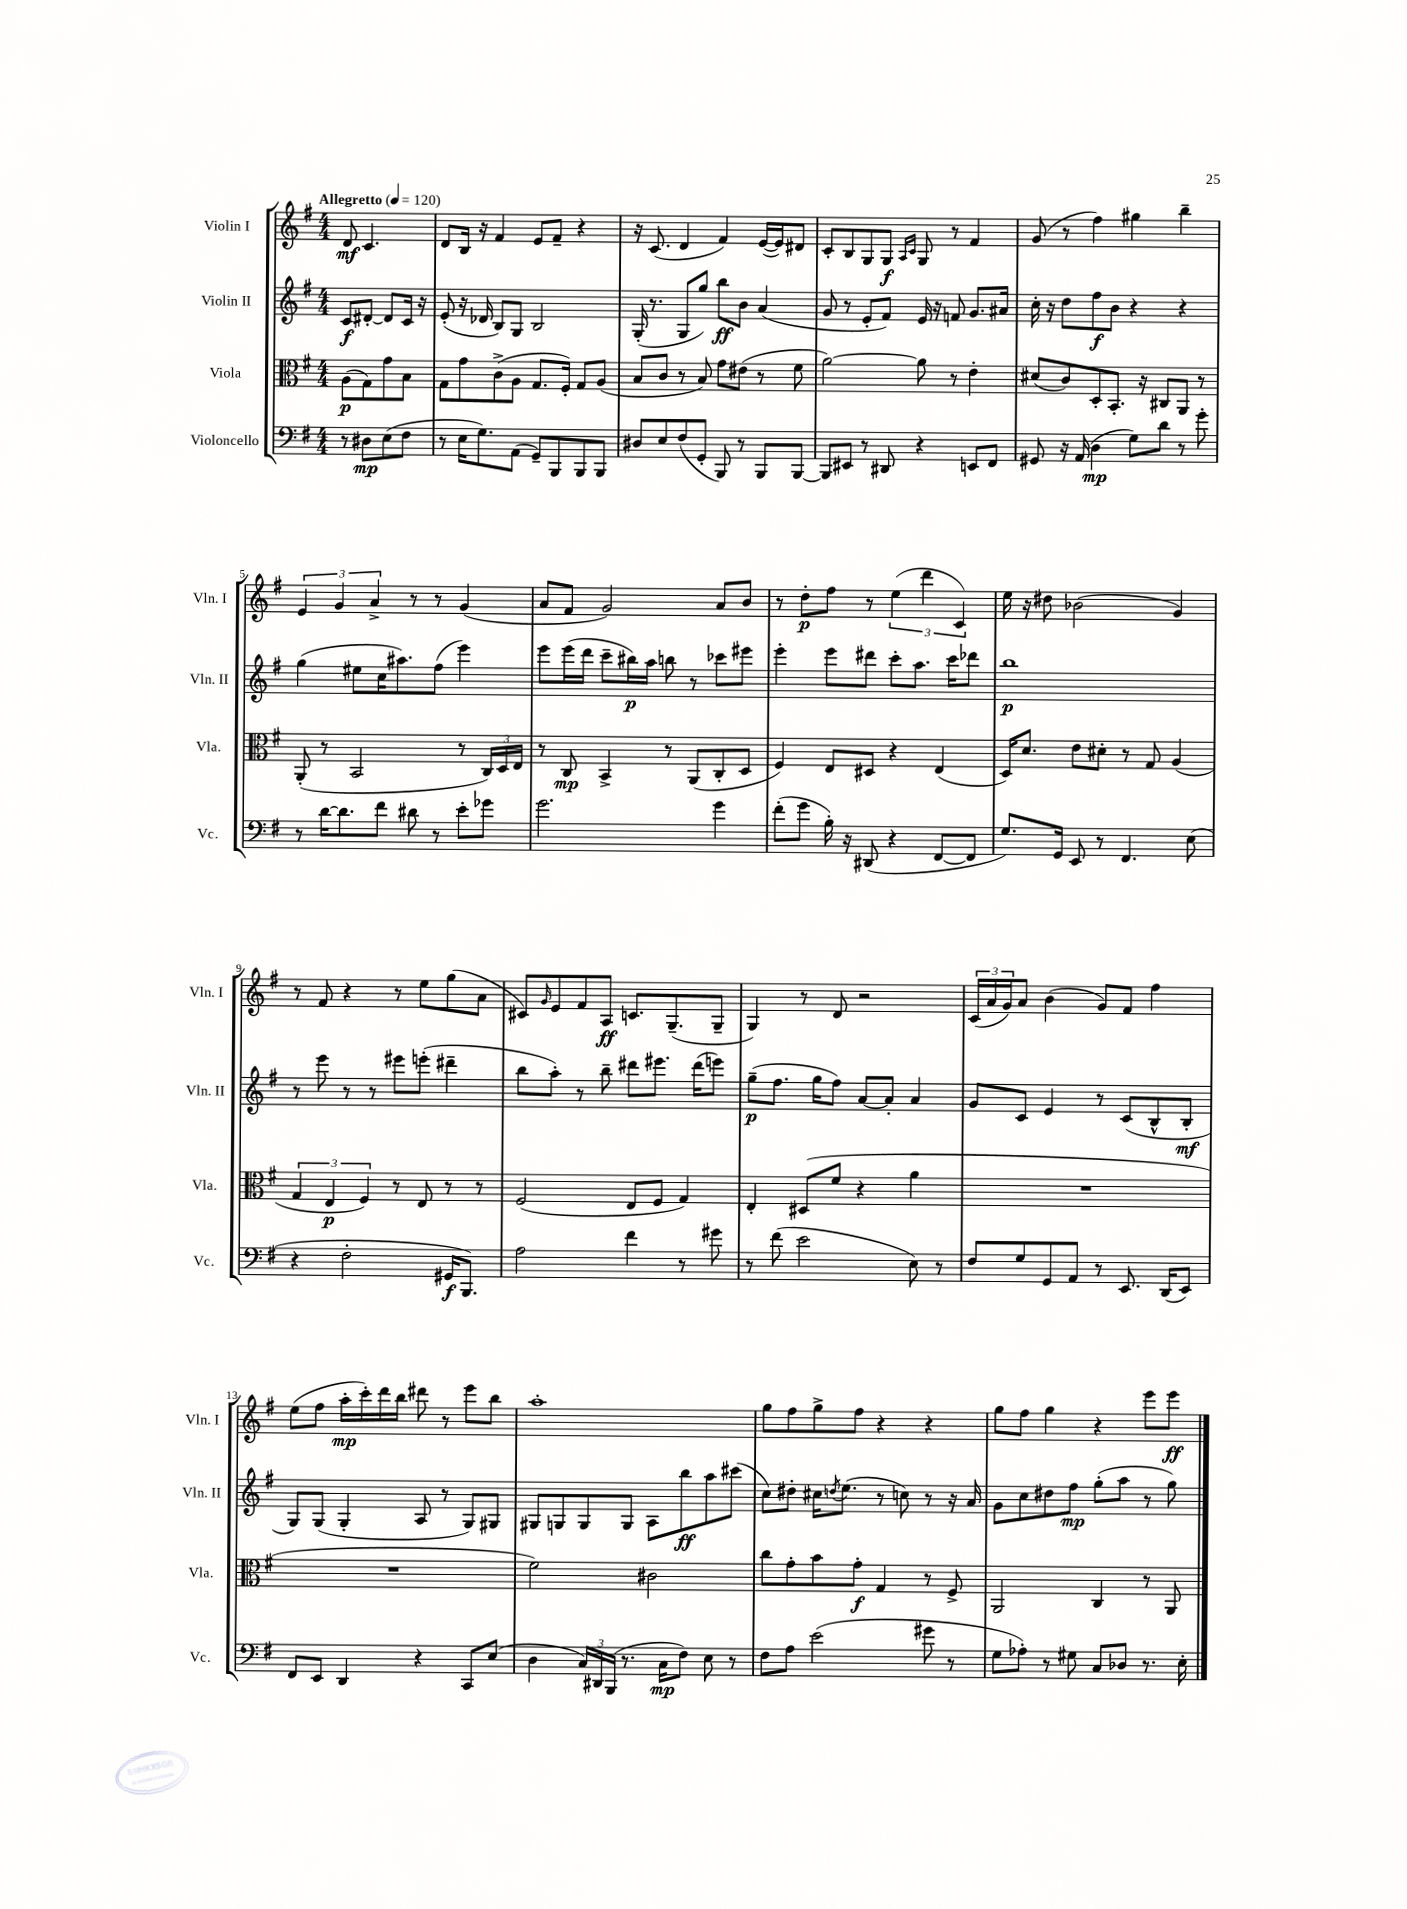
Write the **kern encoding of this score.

**kern	**kern	**kern	**kern
*staff4	*staff3	*staff2	*staff1
*clefF4	*clefC3	*clefG2	*clefG2
*k[f#]	*k[f#]	*k[f#]	*k[f#]
*M4/4	*M4/4	*M4/4	*M4/4
*MM120	*MM120	*MM120	*MM120
8r	(8A	8c	8d
8D#	8G)	[8d#'	4.c
(8E	8g	8d#]	.
8F#	8B	16c	.
.	.	16r	.
=	=	=	=
8r	8G	(8e'	8d
16E	8g	16r	16B
8.G)	.	16d-	16r
.	(8c^	8B)	4f#
(8AA	8A	8G	.
8GG~)	8.G	2B	8e
8BBB	.	.	8f#~
.	16F#')	.	.
8BBB	8G	.	4r
8BBB	(8A	.	.
=	=	=	=
8D#	8B	(16G'	16r
.	.	8.r	(8.c
8E	8c	.	.
(8F#	8r	8G	4d
8GG'	8B)	8gg)	.
8BBB)	8g	8bb	4f#)
8r	(8e#	8b	.
8BBB	8r	(4a	([16e
.	.	.	16e])
[8BBB	8f#	.	8d#
=	=	=	=
8BBB]	[2a)	8g	8c'
8EE#	.	8r	8B
8r	.	8e'	8G
8DD#	.	8f#)	8G
.	.	.	16qqA
.	.	.	16qqc
4r	8a]	16e	8G
.	.	16r	.
.	8r	8f	8r
8EE	4e'	8.g	4f#
8FF#	.	.	.
.	.	16a#	.
=	=	=	=
8GG#	(8d#	16cc'	(8g
.	.	16r	.
16r	8c)	8dd	8r
(16AA	.	.	.
4D	8D'	8ff#	4ff#)
.	8.BB'	8b	.
8G)	.	4r	4gg#
.	16r	.	.
8d	8C#	.	.
8r	8AA	4r	4bb~
8g'	8r	.	.
=	=	=	=
8r	(8AA'	(4gg	6e
[16d	8r	.	.
.	.	.	6g
8.d]	.	.	.
.	2BB	8ee#	.
.	.	.	6a^
8f#	.	16cc	.
.	.	8.aa#)	.
8d#	.	.	8r
8r	.	(8ff#	8r
8e'	8r	4eee)	(4g
8g-	24C)	.	.
.	24D	.	.
.	24E	.	.
=	=	=	=
2.g	8r	8eee	8a
.	8C	(16eee	8f#
.	.	16ddd	.
.	4BB^	8ccc~	2g)
.	.	16bb#)	.
.	.	16aa	.
.	8r	8bb	.
.	(8AA	8r	.
4g	8C'	8ccc-	8a
.	8D	8eee#	8b
=	=	=	=
(8f#'	4F#)	4eee'	8r
8g	.	.	8dd'
16B')	8E	8eee	8ff#
16r	.	.	.
(8DD#	8D#	8ddd#	8r
4r	4r	8ccc'	(6ee
.	.	8.aa	.
.	.	.	6ddd
[8FF#	(4E	.	.
.	.	16ccc	.
.	.	.	6c)
8FF#]	.	8ddd-	.
=	=	=	=
8.G)	16D)	1bb	16ee
.	8.d	.	16r
.	.	.	8dd#
16GG	.	.	.
8EE	8e	.	(2b-
8r	8d#'	.	.
4.FF#	8r	.	.
.	8G	.	.
.	(4A	.	4g)
(8E	.	.	.
=	=	=	=
4r	6G	8r	8r
.	.	8eee	8f#
.	6E	.	.
2F#'	.	8r	4r
.	6F#)	.	.
.	.	8r	.
.	8r	8eee#	8r
.	8E	(8eee'	8ee
16GG#	8r	4ddd#~	(8gg
8.BBB)	.	.	.
.	8r	.	8a
=	=	=	=
2A	(2F#	8bb	8c#)
.	.	.	16qqg
.	.	8aa')	8e
.	.	8r	8f#
.	.	8bb~	8A
4f#	8E	8ddd#	8.c
.	8F#	8.eee#	.
.	.	.	(8.G~
8r	4G)	.	.
.	.	(16ddd#	.
8g#	.	8eee)	8G~
=	=	=	=
8r	4E'	(8gg~	4G)
(8f#	.	8.ff#	.
2e	(8D#	.	8r
.	.	16gg	.
.	8f#	8ff#)	8d
.	4r	[8a	2r
.	.	8a']	.
8E)	4a	4a	.
8r	.	.	.
=	=	=	=
8F#	1r	8g	(24c
.	.	.	24a
.	.	.	24g)
8G	.	8c	8a
8GG	.	4e	(4b
8AA	.	.	.
8r	.	8r	8g)
8.EE	.	(8c	8f#
.	.	8B^^	4ff#
(16DD	.	.	.
8EE)	.	8B'	.
=	=	=	=
8FF#	1r	8G)	(8ee
8EE	.	(8G	8ff#
4DD	.	4G'	16aa'
.	.	.	16ccc')
.	.	.	16ddd
.	.	.	16bb
4r	.	8A	8ddd#
.	.	8r	8r
8CC	.	8G)	8eee
(8E	.	8G#	8bb
=	=	=	=
4D	2f#)	8G#	1aa'
.	.	8G	.
24C)	.	8G	.
24DD#	.	.	.
(24BBB	.	.	.
8.r	.	8G	.
.	2c#	8A	.
16C	.	.	.
8F#)	.	8bb	.
8E	.	8aa	.
8r	.	(8ccc#	.
=	=	=	=
8F#	8cc	8cc)	8gg
8A	8g'	8dd#'	8ff#
(2e	8b	16cc#	8gg^
.	.	8qdd	.
.	.	(8.ee	.
.	8g'	.	8ff#
.	4G	8r	4r
.	.	8cc)	.
8g#	8r	8r	4r
8r	8F#^	16r	.
.	.	16a	.
=	=	=	=
8G	2AA	8g	8gg
8A-')	.	8cc	8ff#
8r	.	8dd#	4gg
8G#	.	8ff#	.
8C	4C	(8gg'	4r
8D-	.	8aa	.
8.r	8r	8r	8eee
.	8AA	8gg)	8eee
16E'	.	.	.
==	==	==	==
*-	*-	*-	*-
